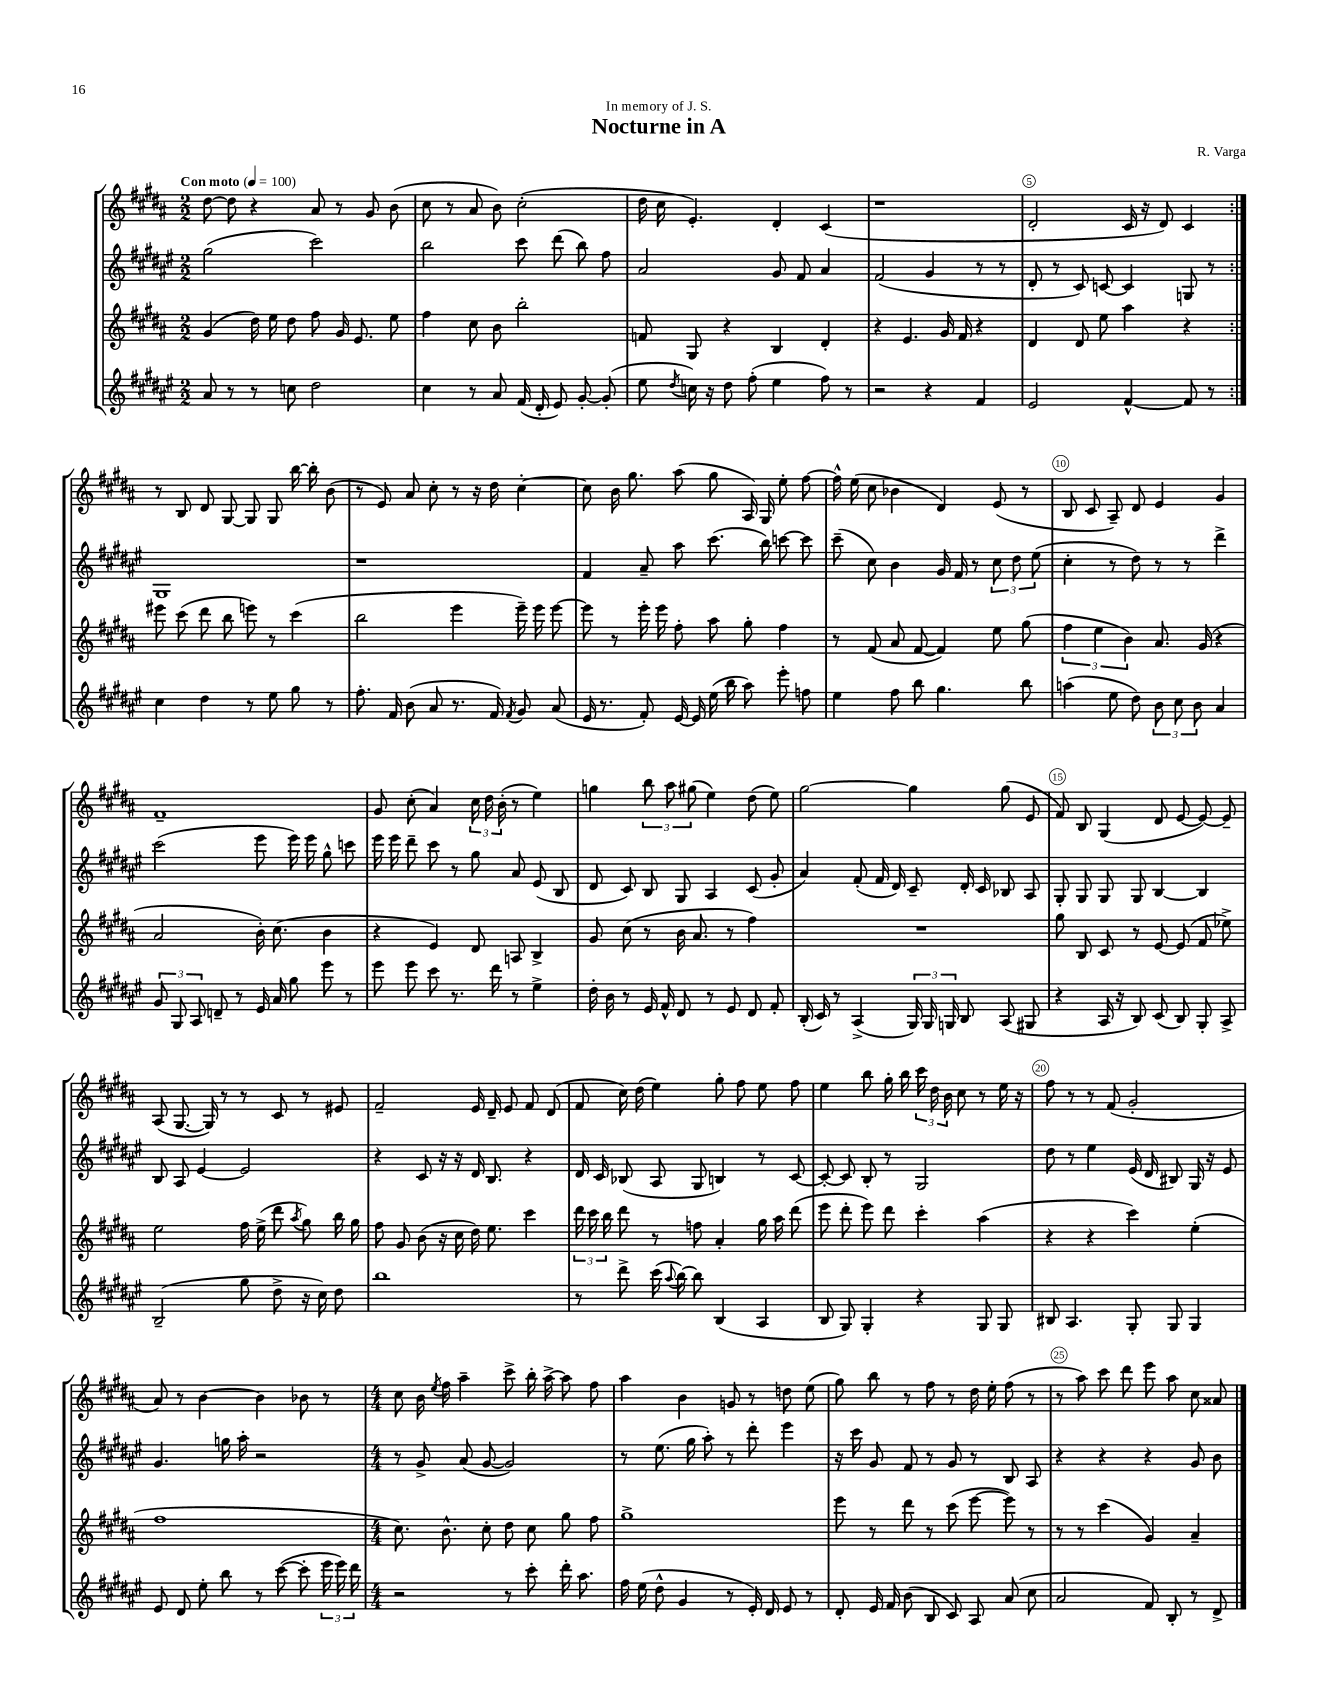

**kern	**kern	**kern	**kern
*staff4	*staff3	*staff2	*staff1
*clefG2	*clefG2	*clefG2	*clefG2
*k[f#c#g#d#a#e#]	*k[f#c#g#d#a#]	*k[f#c#g#d#a#e#]	*k[f#c#g#d#a#]
*M2/2	*M2/2	*M2/2	*M2/2
*MM100	*MM100	*MM100	*MM100
8a#	(4g#	(2gg#	[8dd#
8r	.	.	8dd#]
8r	16dd#)	.	4r
.	16ee	.	.
8cc	8dd#	.	.
2dd#	8ff#	2ccc#)	8a#
.	16g#	.	8r
.	8.e	.	.
.	.	.	8g#
.	8ee	.	(8b
=	=	=	=
4cc#	4ff#	2bb	8cc#
.	.	.	8r
8r	8cc#	.	8a#
8a#	8b	.	8b)
(16f#	2bb'	8ccc#	(2cc#'
16d#'	.	.	.
8e#)	.	(8ddd#	.
[8g#'	.	8bb)	.
(8g#']	.	8ff#	.
=	=	=	=
8ee#	8f	2a#	16dd#
.	.	.	16cc#
8qdd#	.	.	.
16cc)	8G#	.	4.e')
16r	.	.	.
8dd#	4r	.	.
(8ff#'	.	.	.
4ee#	4B	8g#	4d#'
.	.	8f#	.
8ff#)	4d#'	4a#	(4c#
8r	.	.	.
=	=	=	=
2r	4r	(2f#	1r
.	4.e	.	.
4r	.	4g#	.
.	16g#	.	.
.	16f#	.	.
4f#	4r	8r	.
.	.	8r	.
=	=	=	=
2e#	4d#	8d#'	2d#'
.	.	8r	.
.	8d#	8c#)	.
.	8ee	[8c	.
[4f#^^	4aa#	4c]	16c#
.	.	.	16r
.	.	.	8d#)
8f#]	4r	8G	4c#
8r	.	8r	.
=:|!	=:|!	=:|!	=:|!
4cc#	8eee#	1G#	8r
.	(8ccc#	.	8B
4dd#	8ddd#	.	8d#
.	8bb	.	[8G#
8r	8eee)	.	8G#]
8ee#	8r	.	8G#
8gg#	(4ccc#	.	[16bb
.	.	.	16bb']
8r	.	.	(8b
=	=	=	=
8.ff#'	2bb	1r	8r
.	.	.	8e)
16f#	.	.	.
(8b	.	.	8a#
8a#	.	.	8cc#'
8.r	4eee	.	8r
.	.	.	16r
16f#)	.	.	16dd#
8qf#	.	.	.
8g#	16eee~)	.	[4cc#'
.	16eee	.	.
(8a#	[8eee	.	.
=	=	=	=
16e#	8eee]	4f#	8cc#]
8.r	.	.	.
.	8r	.	16b
.	.	.	8.gg#
8f#')	16eee'	8a#~	.
.	16eee	.	.
[16e#	8ff#'	8aa#	(8aa#
16e#]	.	.	.
(16ee#	8aa#	(8.ccc#	8gg#
16bb	.	.	.
8aa#)	8gg#'	.	16A#)
.	.	16bb)	16G#
8eee#'	4ff#	[8ccc	8ee'
8ff	.	8ccc]	[8ff#
=	=	=	=
4ee#	8r	(8ccc#~	16ff#^^]
.	.	.	(16ee
.	(8f#	8cc#)	8cc#
8ff#	8a#	4b	4b-
8bb	[8f#	.	.
4.gg#	4f#])	16g#	4d#)
.	.	16f#	.
.	.	8r	.
.	8ee	12cc#	(8e
.	.	12dd#	.
8bb	(8gg#	.	8r
.	.	(12ee#	.
=	=	=	=
(4aa	6ff#	4cc#'	8B
.	.	.	8c#
.	6ee	.	.
8ee#	.	8r	8A#~)
.	6b)	.	.
8dd#)	.	8dd#)	8d#
12b	8.a#	8r	4e
12cc#	.	.	.
.	.	8r	.
12b	.	.	.
.	(16g#	.	.
4a#	4r	4ddd#^	4g#
=	=	=	=
12g#	2a#	(2ccc#	1f#~
12G#	.	.	.
12A#	.	.	.
8d~	.	.	.
8r	.	.	.
16e#	16b')	8eee#	.
16a#	(8.cc#	.	.
8gg#	.	16eee#)	.
.	.	16eee#	.
8eee#	4b	8gg#^^	.
8r	.	8ccc	.
=	=	=	=
8eee#	4r	16eee#	8g#
.	.	16eee#	.
8eee#	.	8ddd#~	(8cc#'
8ccc#	4e)	8ccc#	4a#)
8.r	.	8r	.
.	8d#	8gg#	24cc#
.	.	.	24dd#
16ddd#	.	.	.
.	.	.	(24b'
8r	8A	8a#	8r
4ee#^	4B^	(8e#	4ee)
.	.	8B	.
=	=	=	=
16dd#'	8g#	8d#	4gg
16b	.	.	.
8r	(8cc#	8c#)	.
16e#	8r	8B	12bb
16f#^^	.	.	.
.	.	.	12aa#
8d#	16b	8G#	.
.	.	.	(12gg#
.	8.a#	.	.
8r	.	4A#	4ee)
8e#	8r	.	.
8d#	4ff#)	(8c#	(8dd#
8f#'	.	8g#'	8ee)
=	=	=	=
(16B'	1r	4a#)	[2gg#
16c#)	.	.	.
8r	.	.	.
(4A#^	.	(8f#'	.
.	.	16f#	.
.	.	16d#)	.
24G#)	.	8c#~	4gg#]
24G#	.	.	.
24G	.	.	.
8B	.	16d#'	.
.	.	16c#	.
(8A#	.	8B-	(8gg#
8G#	.	8A#	8e
=	=	=	=
4r	8gg#	8G#'	8f#)
.	8B	8G#	8B
16A#	8c#	8G#	(4G#
16r	.	.	.
8B)	8r	8G#	.
(8c#	[8e	[4B	8d#
8B)	(8e]	.	[8e
8G#'	8f#	4B]	8e_)
8A#^	8ee-^)	.	8e~]
=	=	=	=
(2B~	2ee	8B	(8A#
.	.	8A#	[8.G#
.	.	[4e#	.
.	.	.	16G#])
.	.	.	8r
8gg#	16ff#	2e#]	8r
.	(16ee^	.	.
8dd#^	8ddd#	.	8c#
.	8qaa#	.	.
16r	8gg#)	.	8r
16cc#)	.	.	.
8dd#	16bb	.	8e#
.	16gg#	.	.
=	=	=	=
1bb	8ff#	4r	2f#~
.	8g#	.	.
.	(8b	8c#	.
.	16r	16r	.
.	16cc#	16r	.
.	16dd#)	16d#	16e
.	8.ee	8.B	16d#~
.	.	.	8e
.	4ccc#	4r	8f#
.	.	.	(8d#
=	=	=	=
8r	24ddd#	16d#	8f#
.	24ccc#	.	.
.	.	16c#	.
.	24bb	.	.
8ddd#^	8ddd#	(8B-	16cc#)
.	.	.	(16dd#
(16ccc#	8r	8A#	4ee)
8qqaa#	.	.	.
[16bb)	.	.	.
8bb]	8ff	8G#	.
(4B	4a#'	4B)	8gg#'
.	.	.	8ff#
4A#	16gg#	8r	8ee
.	16aa#	.	.
.	(8ddd#	[8c#	8ff#
=	=	=	=
8B	8eee	8c#'_	4ee
8G#)	8ddd#'	8c#]	.
4G#'	8eee)	8B'	8bb
.	8ddd#	8r	16gg#'
.	.	.	16bb
4r	4ccc#'	2G#	24ccc#
.	.	.	24dd#
.	.	.	24b
.	.	.	8cc#
8G#	(4aa#	.	8r
8G#	.	.	16ee
.	.	.	16r
=	=	=	=
8B#	4r	8dd#	8ff#
4.A#	.	8r	8r
.	4r	4ee#	8r
.	.	.	(8f#
8G#'	4ccc#)	(16e#	2g#'
.	.	16d#	.
8G#	.	8B#)	.
4G#	(4ee'	16G#	.
.	.	16r	.
.	.	8e#	.
=	=	=	=
8e#	1ff#	4.g#	8a#)
8d#	.	.	8r
8ee#'	.	.	[4b
8bb	.	16gg	.
.	.	16aa#'	.
8r	.	2r	4b]
([8ccc#	.	.	.
8ccc#']	.	.	8b-
24eee#	.	.	8r
24eee#)	.	.	.
24ddd#	.	.	.
=	=	=	=
*M4/4	*M4/4	*M4/4	*M4/4
2r	8.cc#)	8r	8cc#
.	.	8g#^	16b
.	.	.	8qee
.	8.b^^	.	16ff#
.	.	(8a#	4aa#~
.	8cc#'	[8g#	.
8r	8dd#	2g#])	8ccc#^
8ccc#'	8cc#	.	16bb'
.	.	.	[16aa#^
16ddd#'	8gg#	.	8aa#]
8.aa#	.	.	.
.	8ff#	.	8ff#
=	=	=	=
16ff#	1gg#^	8r	4aa#
(16ee#	.	.	.
8dd#^^	.	(8.ee#	.
4g#	.	.	4b
.	.	16gg#	.
.	.	8aa#')	.
8r	.	8r	8g
16e#')	.	8ddd#'	8r
16d#	.	.	.
8e#	.	4eee#	8dd
8r	.	.	(8ee
=	=	=	=
8d#'	8eee	16r	8gg#)
.	.	16ccc#	.
16e#	8r	8g#	8bb
16f#	.	.	.
(8b	8ddd#	8f#	8r
8B	8r	8r	8ff#
8c#)	(8ccc#	8g#	8r
8A#	[8eee	8r	16dd#
.	.	.	16ee'
(8a#	8eee])	8B	(8ff#
8cc#	8r	8A#	8r
=	=	=	=
2a#	8r	4r	8r
.	8r	.	8aa#)
.	(4ccc#	4r	8ccc#
.	.	.	8ddd#
8f#)	4g#)	4r	8eee
8B'	.	.	8aa#
8r	4a#~	8g#	8cc#
8d#^	.	8b	8a##
==	==	==	==
*-	*-	*-	*-
